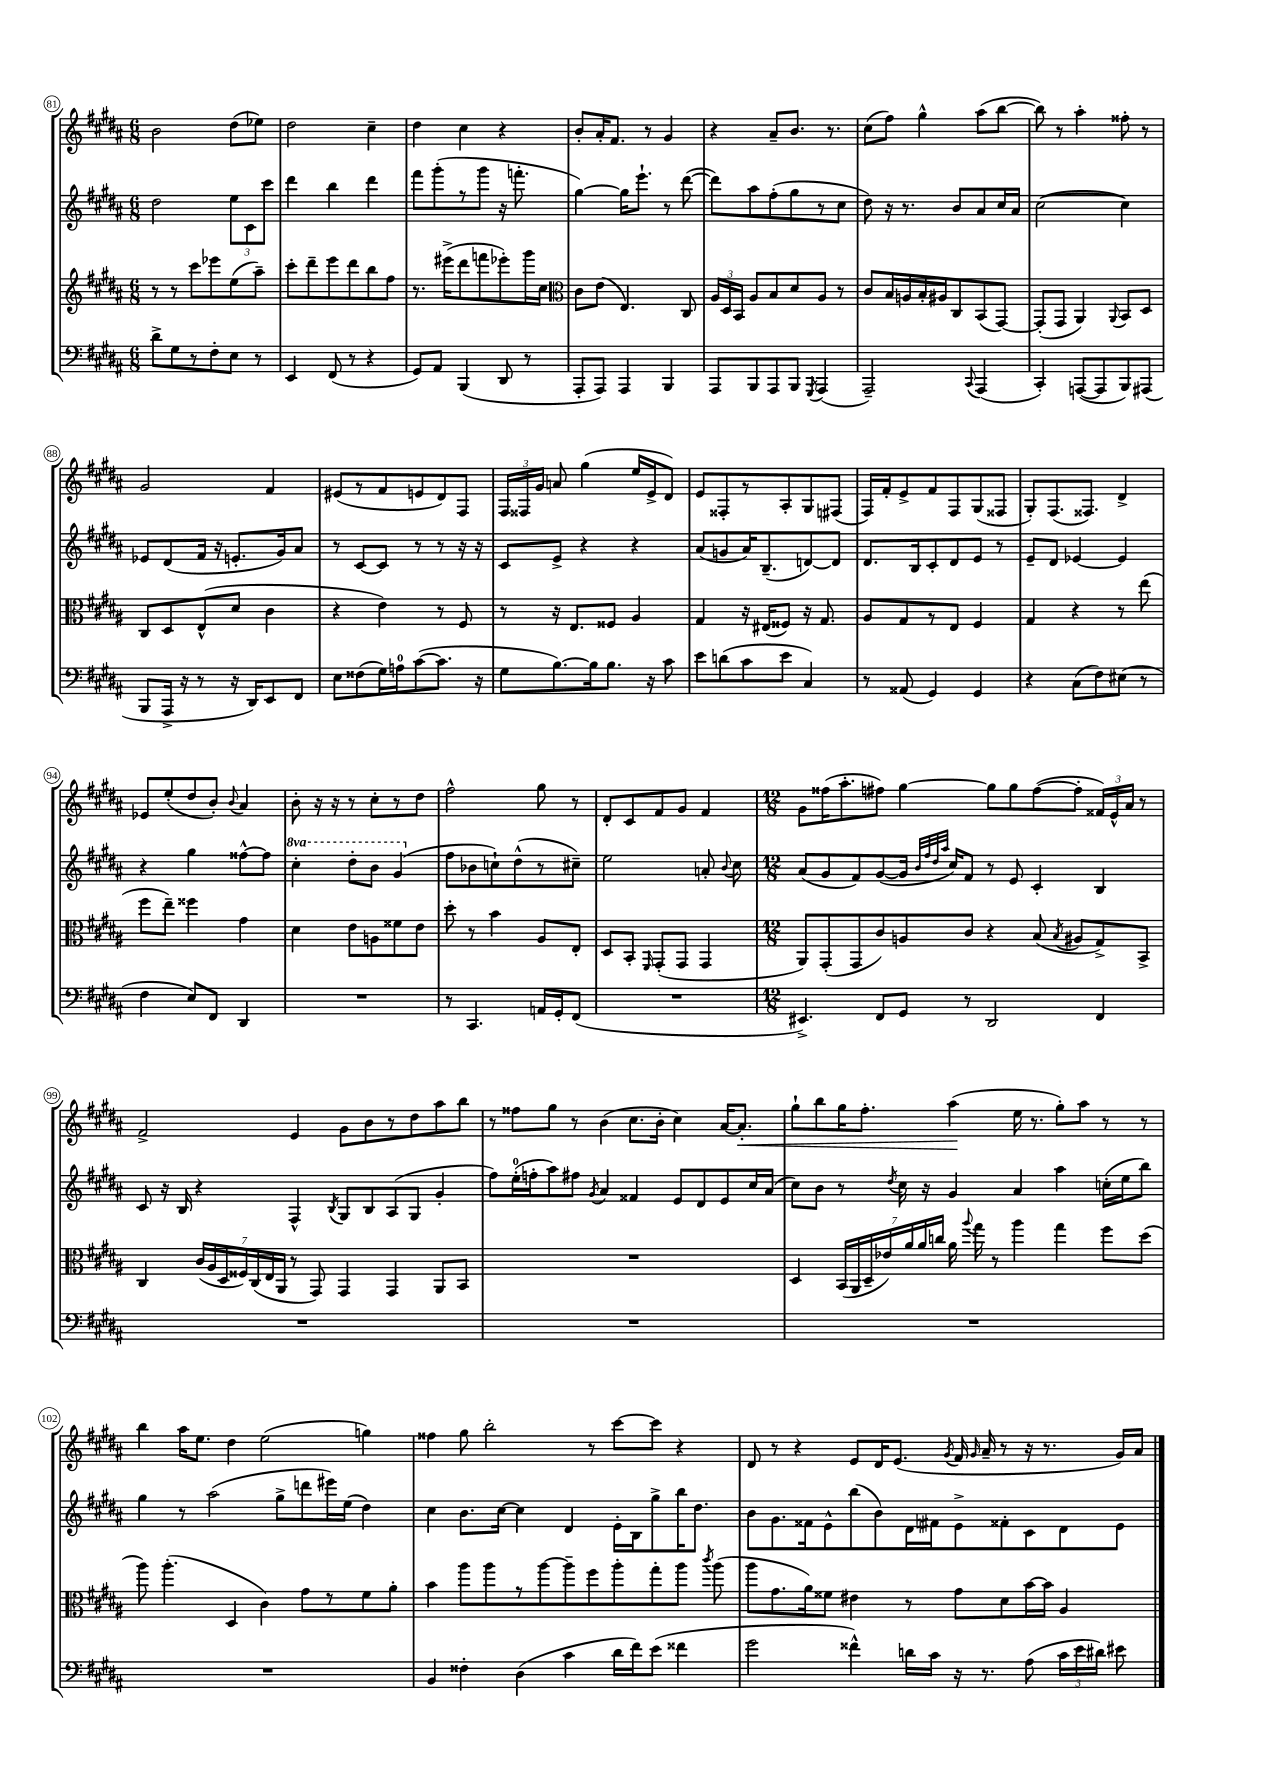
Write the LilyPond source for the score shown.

<<
\new StaffGroup <<
\new Staff = "s0" {
    \clef treble \key b \major \numericTimeSignature \time 6/8
    \autoBeamOff b'2 dis''8[( ees''8]) |
    dis''2 cis''4-- |
    dis''4 cis''4 r4 |
    b'8[-. ais'16-. fis'8.] r8 gis'4 |
    r4 ais'8[-- b'8.] r8. |
    cis''8[( fis''8]) gis''4-^ ais''8[( b''8]~ |
    b''8) r8 ais''4-. fisis''8-. r8 |
    gis'2 fis'4 |
    eis'8[( r8 fis'8 e'8 dis'8) fis8] |
    \tuplet 3/2 { fis16[ fisis16 gis'16] } a'8 gis''4( e''16[ e'16-> dis'8]) |
    e'8[ fisis8-. r8 ais8-. gis8 fis8]( |
    fis16[) fis'16-. e'8-> fis'8 fis8 gis8( fisis8] |
    gis8[-.) fis8.( fisis8.]) dis'4-> |
    ees'8[ e''8-.( dis''8 b'8]-.) \appoggiatura { b'8 } ais'4 |
    b'8-. r16 r16 r8 cis''8[-. r8 dis''8] |
    fis''2-^ gis''8 r8 |
    dis'8[-. cis'8 fis'8 gis'8] fis'4 |
    \numericTimeSignature \time 12/8 gis'8[ fisis''16( ais''8.-. fis''8]) gis''4~ gis''8[ gis''8 fis''8~( fis''8]-. \tuplet 3/2 { fisis'16[) e'16-^ ais'16] } r8 |
    fis'2-> e'4 gis'8[ b'8 r8 dis''8 ais''8 b''8] |
    r8 fisis''8[ gis''8] r8 b'4( cis''8.[ b'16]-. cis''4) ais'16[~ ais'8.]-.\< |
    gis''8[-! b''8 gis''16 fis''8.]-. ais''4\!( e''16 r8. gis''8[-.) ais''8] r8 r8 |
    b''4 ais''16[ e''8.] dis''4 e''2( g''4) |
    fisis''4 gis''8 b''2-. r8 cis'''8[~ cis'''8] r4 |
    dis'8 r8 r4 e'8[ dis'16 e'8.]( \acciaccatura { gis'8 } fis'16 \grace { gis'16 } ais'16-- r8 r16 r8. gis'16[) ais'16] \bar "|." |
}
\new Staff = "s1" {
    \clef treble \key b \major \numericTimeSignature \time 6/8 \set Staff.ottavationMarkups = #ottavation-simple-ordinals
    \autoBeamOff dis''2 \tuplet 3/2 { e''8[ cis'8 cis'''8] } |
    dis'''4 b''4 dis'''4 |
    fis'''8[ gis'''8-.( r8 gis'''8] r16 f'''8.-. |
    gis''4~) gis''16[ e'''8.]-! r8 dis'''8~( |
    dis'''8[) ais''8 fis''8-.( gis''8 r8 cis''8] |
    dis''8) r16 r8. b'8[ ais'8 cis''16 ais'16] |
    cis''2~( cis''4) |
    ees'8[ dis'8( fis'16] r16 e'8.[-. gis'16) ais'8] |
    r8 cis'8[~ cis'8] r8 r8 r16 r16 |
    cis'8[ e'8]-> r4 r4 |
    ais'8[( g'8 ais'16) b8.--( d'8~) d'8] |
    dis'8.[ b16 cis'8-. dis'8 e'8] r8 |
    e'8[-- dis'8] ees'4~ ees'4 |
    r4 gis''4 fisis''8[~-^ fisis''8] |
    \ottava #1 cis'''4-. dis'''8[-. b''8] gis''4( \ottava #0 |
    fis''8[ bes'8 c''8-!) dis''8-^( r8 cis''8]--) |
    e''2 a'8-. \appoggiatura { b'8 } cis''8 |
    \numericTimeSignature \time 12/8 ais'8[( gis'8 fis'8) gis'8~( gis'16] \grace { b'32[ fis''32 dis''32 ais''32] } cis''16[) fis'8] r8 e'8 cis'4-. b4 |
    cis'8 r16 b16 r4 fis4-^ \acciaccatura { b8 } gis8[ b8 ais8( gis8] gis'4-. |
    fis''8[) e''16-0-.( f''16-. ais''8) fis''8] \acciaccatura { gis'8 } ais'4 fisis'4 e'8[ dis'8 e'8 cis''16 ais'16]( |
    cis''8[) b'8] r8 \acciaccatura { dis''8 } cis''16 r16 gis'4 ais'4 ais''4 c''16[-.( e''16 b''8]) |
    gis''4 r8 ais''2( gis''8[-> d'''8 eis'''16) e''16]( dis''4) |
    cis''4 b'8.[ cis''16]~ cis''4 dis'4 e'16[-. b16 gis''8-> b''16 dis''8.] |
    b'8[ gis'8. fisis'16 e'8-^ b''8( b'8) dis'16 fis'16 e'8-> fisis'8-. cis'8 dis'8 e'8] \bar "|." |
}
\new Staff = "s2" {
    \clef treble \key b \major \numericTimeSignature \time 6/8
    \autoBeamOff r8 r8 cis'''8[ ees'''8 e''8( ais''8]--) |
    cis'''8[-. dis'''8-- e'''8 dis'''8 b''8 fis''8] |
    r8. eis'''16[->( dis'''8 f'''8 ees'''8-.) gis'''16 cis''16] |
    \clef alto cis'8[ e'8]( e4.) cis8 |
    \tuplet 3/2 { ais16[ dis16 b,16] } ais8[ b8 dis'8 ais8] r8 |
    cis'8[ b16 a16 b16-. ais16 cis8 b,8( gis,8]~) |
    gis,8[-.( gis,8] ais,4) \appoggiatura { ais,8 } b,8[ dis8] |
    cis8[ dis8 e8-^( dis'8] cis'4 |
    r4 e'4) r8 fis8 |
    r8 r16 e8.[ fisis8] ais4 |
    gis4 r16 eis16[( fisis8]) r16 gis8. |
    ais8[ gis8 r8 e8] fis4 |
    gis4 r4 r8 e''8( |
    fis''8[ e''8]--) fisis''4 gis'4 |
    dis'4 e'8[ a8 fisis'8 e'8] |
    dis''8-. r8 b'4 ais8[ e8]-. |
    dis8[ b,8]-. \grace { fis,16 } gis,8[-.( gis,8] gis,4 |
    \numericTimeSignature \time 12/8 ais,8[) gis,8-.( gis,8 cis'8) a8 cis'8] r4 b8( \acciaccatura { b8 } ais8[ gis8->) b,8]-> |
    cis4 \tuplet 7/4 { cis'16[( ais16 dis16 fisis16) cis16( e16 ais,16] } r8 gis,8) gis,4 gis,4 ais,8[ b,8] |
    R1. |
    dis4 \tuplet 7/4 { b,16[( ais,16 dis16-- ees'16) ais'16 ais'16 c''16] } ais'16 \appoggiatura { ais''8 } gis''16 r8 ais''4 gis''4 fis''8[ dis''8]( |
    ais''8) ais''4.-.( dis4 cis'4) gis'8[ r8 fis'8 ais'8]-. |
    b'4 ais''8[ ais''8 r8 ais''8~ ais''8-- fis''8 ais''8-. gis''8-. ais''8] \acciaccatura { cis'''8 } ais''8( |
    ais''8[ gis'8. ais'16) fisis'8] eis'4 r8 gis'8[ dis'8 b'16~ b'16] ais4 \bar "|." |
}
\new Staff = "s3" {
    \clef bass \key b \major \numericTimeSignature \time 6/8
    \autoBeamOff dis'8[-> gis8 r8 fis8-. e8] r8 |
    e,4 fis,8( r8 r4 |
    gis,8[) ais,8] b,,4( dis,8 r8 |
    ais,,8[-. ais,,8]) ais,,4 b,,4 |
    ais,,8[ b,,8 ais,,8 b,,8] \acciaccatura { gis,,8 } ais,,4( |
    ais,,2--) \appoggiatura { cis,8 } ais,,4( |
    cis,4-.) a,,8[~( a,,8 b,,8) ais,,8]( |
    b,,8[ ais,,16]-> r16 r8 r16 dis,16[) e,8 fis,8] |
    e8[ fisis8( gis16) a16-0 cis'8~( cis'8.] r16 |
    gis8[ b8.~) b16 b8.] r16 cis'8 |
    e'8[ d'8( cis'8 e'8] cis4) |
    r8 aisis,8( gis,4) gis,4 |
    r4 cis8[( fis8) eis8]( r8 |
    fis4 e8[) fis,8] dis,4 |
    R2. |
    r8 cis,4. a,16[ gis,16-. fis,8]( |
    R2. |
    \numericTimeSignature \time 12/8 eis,4.->) fis,8[ gis,8] r8 dis,2 fis,4 |
    R1. |
    R1. |
    R1. |
    R1. |
    b,4 fisis4-. dis4( cis'4 dis'16[ fis'16) e'8]( fisis'4 |
    gis'2 fisis'4-^) d'16[ cis'16] r16 r8. ais8( \tuplet 3/2 { cis'16[ e'16 dis'16]) } eis'8 \bar "|." |
}
>>
>>
\layout { \context { \Score currentBarNumber = #81 \override BarNumber.stencil = #(make-stencil-circler 0.1 0.3 ly:text-interface::print) } }
